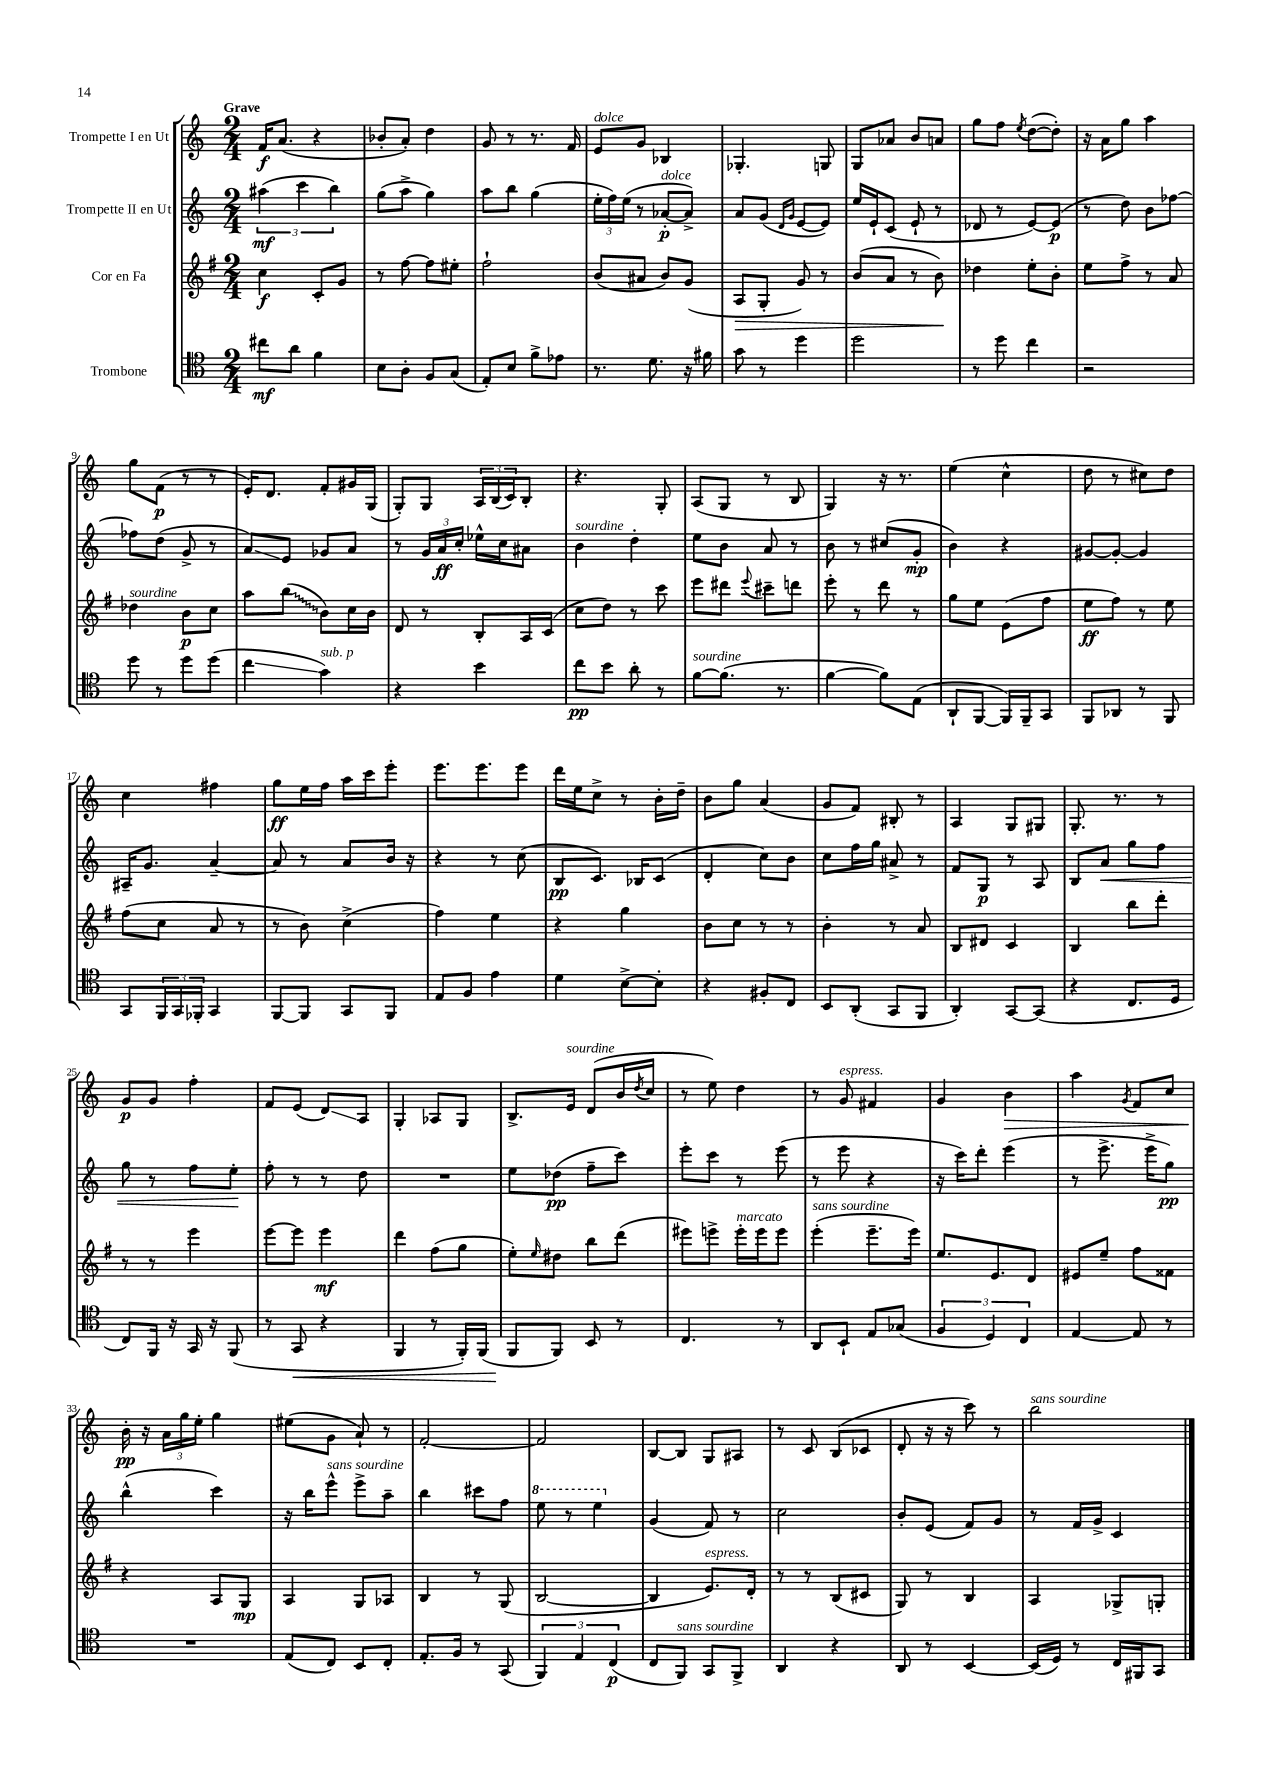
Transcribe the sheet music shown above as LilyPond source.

<<
\new StaffGroup <<
\new Staff = "s0" \with { instrumentName = "Trompette I en Ut" } {
    \clef treble \key c \major \numericTimeSignature \time 2/4 \tempo "Grave"
    f'16\f a'8.( r4 |
    bes'8-. a'8-.) d''4 |
    g'8 r8 r8. f'16 |
    e'8^\markup { \italic "dolce" } g'8 bes4 |
    ges4.-. g8 |
    g8 aes'8 b'8 a'8 |
    g''8 f''8 \acciaccatura { e''8 } d''8~( d''8-.) |
    r16 a'16 g''8 a''4 |
    g''8 f'8\p( r8 r8 |
    e'16-.) d'8. f'8-. gis'16 g16( |
    g8-.) g8 \tuplet 3/2 { a16 b16( c'16) } b8-. |
    r4. g8-. |
    a8( g8 r8 b8 |
    g4) r16 r8. |
    e''4( c''4-^ |
    d''8 r8 cis''8) d''8 |
    c''4 fis''4 |
    g''8\ff e''16 f''16 a''16 c'''16 e'''8-. |
    e'''8. e'''8. e'''8 |
    d'''16 e''16 c''8-> r8 b'16-. d''16-- |
    b'8 g''8 a'4( |
    g'8 f'8) bis8-. r8 |
    a4 g8 gis8 |
    g8.-. r8. r8 |
    g'8\p g'8 f''4-. |
    f'8 e'8( d'8\glissando) a8 |
    g4-. aes8 g8 |
    b8.-> e'16^\markup { \italic "sourdine" } d'8( b'16 \acciaccatura { d''8 } c''16 |
    r8 e''8) d''4 |
    r8 g'8^\markup { \italic "espress." } fis'4 |
    g'4 b'4\> |
    a''4 \acciaccatura { g'8 } f'8 c''8 |
    b'16-.\pp\! r16 \tuplet 3/2 { a'16 g''16 e''16-. } g''4 |
    eis''8( g'8 a'8-!) r8 |
    f'2~-. |
    f'2 |
    b8~ b8 g8 ais8 |
    r8 c'8 b8( ces'8 |
    d'8-. r16 r16 c'''8) r8 |
    b''2^\markup { \italic "sans sourdine" } \bar "|." |
}
\new Staff = "s1" \with { instrumentName = "Trompette II en Ut" } {
    \clef treble \key c \major \numericTimeSignature \time 2/4
    \tuplet 3/2 { ais''4\mf( c'''4 b''4) } |
    g''8( a''8-> g''4) |
    a''8 b''8 g''4( |
    \tuplet 3/2 { e''16-. f''16) e''16( } r8 aes'8~-.\p^\markup { \italic "dolce" } aes'8->) |
    a'8 g'8( \grace { d'16 g'16 } e'8~ e'8) |
    e''16 e'16-! c'8( e'8-! r8 |
    des'8 r8 e'8~) e'8\p( |
    r8 d''8) b'8 fes''8~ |
    fes''8 d''8( g'8-> r8 |
    a'8\glissando) e'8 ges'8 a'8 |
    r8 \tuplet 3/2 { g'16 a'16\ff c''16-. } ees''16-^ c''16 ais'8 |
    b'4^\markup { \italic "sourdine" } d''4-. |
    e''8 b'8 a'8 r8 |
    b'8 r8 cis''8( g'8-.\mp |
    b'4) r4 |
    gis'8~ gis'8~-. gis'4 |
    ais16-- g'8. a'4~-- |
    a'8 r8 a'8 b'16 r16 |
    r4 r8 c''8( |
    b8\pp c'8.) bes16 c'8( |
    d'4-. c''8) b'8 |
    c''8 f''16 g''16 ais'8-> r8 |
    f'8 g8\p r8 a8 |
    b8 a'8\< g''8 f''8 |
    g''8 r8 f''8 e''8-.\! |
    f''8-. r8 r8 d''8 |
    R2 |
    e''8 des''8\pp( f''8-- c'''8) |
    e'''8-. c'''8 r8 e'''8( |
    r8 e'''8 r4 |
    r16 c'''16) d'''8-. e'''4( |
    r8 e'''8.-> e'''16-> g''8\pp) |
    b''4-^( c'''4) |
    r16 b''16 e'''8-^^\markup { \italic "sans sourdine" } e'''8-> a''8-- |
    b''4 cis'''8 f''8 |
    \ottava #1 e'''8 r8 e'''4 \ottava #0 |
    g'4( f'8) r8 |
    c''2 |
    b'8-. e'8( f'8) g'8 |
    r8 f'16 g'16-> c'4 \bar "|." |
}
\new Staff = "s2" \with { instrumentName = "Cor en Fa" } {
    \clef treble \key g \major \numericTimeSignature \time 2/4
    c''4\f c'8-. g'8 |
    r8 fis''8~ fis''8 eis''8-. |
    fis''2-! |
    b'8( ais'8 b'8) g'8( |
    a8\> g8-. g'8) r8 |
    b'8( a'8 r8 b'8\!) |
    des''4 e''8-. b'8-. |
    e''8 fis''8-> r8 a'8 |
    des''4^\markup { \italic "sourdine" } b'8\p c''8 |
    a''8 \once \override Glissando.style = #'zigzag b''8\glissando( b'8) c''16 b'16 |
    d'8 r8 b8-. a16 c'16( |
    c''8 d''8) r8 c'''8 |
    e'''8 dis'''8 \appoggiatura { e'''8 } cis'''8-- d'''8 |
    e'''8-. r8 d'''8 r8 |
    g''8 e''8 e'8( fis''8 |
    e''8\ff fis''8) r8 e''8 |
    fis''8( c''8 a'8 r8 |
    r8 b'8) c''4->( |
    fis''4) e''4 |
    r4 g''4 |
    b'8 c''8 r8 r8 |
    b'4-. r8 a'8 |
    b8 dis'8 c'4 |
    b4 b''8 d'''8-. |
    r8 r8 e'''4 |
    e'''8~ e'''8 e'''4\mf |
    d'''4 fis''8( g''8 |
    e''8-.) \grace { e''16 } dis''8 b''8 d'''8( |
    eis'''8) e'''8-> e'''16-.^\markup { \italic "marcato" } e'''16 e'''8 |
    e'''4-.^\markup { \italic "sans sourdine" }( e'''8.-- e'''16) |
    e''8. e'8. d'8 |
    eis'8 e''8-- fis''8 fisis'8 |
    r4 a8 g8\mp |
    a4 g8 aes8 |
    b4 r8 g8( |
    b2~ |
    b4 e'8.^\markup { \italic "espress." }) d'16-. |
    r8 r8 b8( cis'8 |
    g8) r8 b4 |
    a4 ges8-> g8-. \bar "|." |
}
\new Staff = "s3" \with { instrumentName = "Trombone" } {
    \clef tenor \key c \major \numericTimeSignature \time 2/4
    cis''8\mf a'8 f'4 |
    b8 a8-. f8 g8( |
    e8-.) b8 f'8-> ees'8 |
    r8. d'8. r16 fis'16 |
    g'8 r8 d''4 |
    d''2 |
    r8 d''8 c''4 |
    r2 |
    d''8 r8 d''8 d''8( |
    c''4\glissando g'4^\markup { \italic "sub. p" }) |
    r4 b'4 |
    c''8\pp b'8 a'8-. r8 |
    f'8~^\markup { \italic "sourdine" } f'8.( r8. |
    f'4~ f'8) e8( |
    a,8-! f,8~ f,16) f,16-- g,8 |
    f,8 aes,8 r8 f,8 |
    g,8 \tuplet 3/2 { f,16 g,16 fes,16-. } g,4 |
    f,8~ f,8 g,8 f,8 |
    e8 f8 e'4 |
    d'4 b8~-> b8-. |
    r4 fis8-. c8 |
    b,8 a,8-.( g,8 f,8 |
    a,4-.) g,8~ g,8( |
    r4 c8. d16 |
    c8) f,16 r16 g,16 r16 f,8( |
    r8 g,8\< r4 |
    f,4 r8 f,16-.) f,16( |
    f,8\! f,8) b,8 r8 |
    c4. r8 |
    a,8 b,8-! e8 ges8( |
    \tuplet 3/2 { f4 d4) c4 } |
    e4~ e8 r8 |
    R2 |
    e8( c8) b,8 c8-. |
    e8.-. f16 r8 g,8( |
    \tuplet 3/2 { f,4) e4 c4\p( } |
    c8 f,8^\markup { \italic "sans sourdine" }) g,8 f,8-> |
    a,4 r4 |
    a,8 r8 b,4~ |
    b,16( d16) r8 c16 fis,16 g,8 \bar "|." |
}
>>
>>
